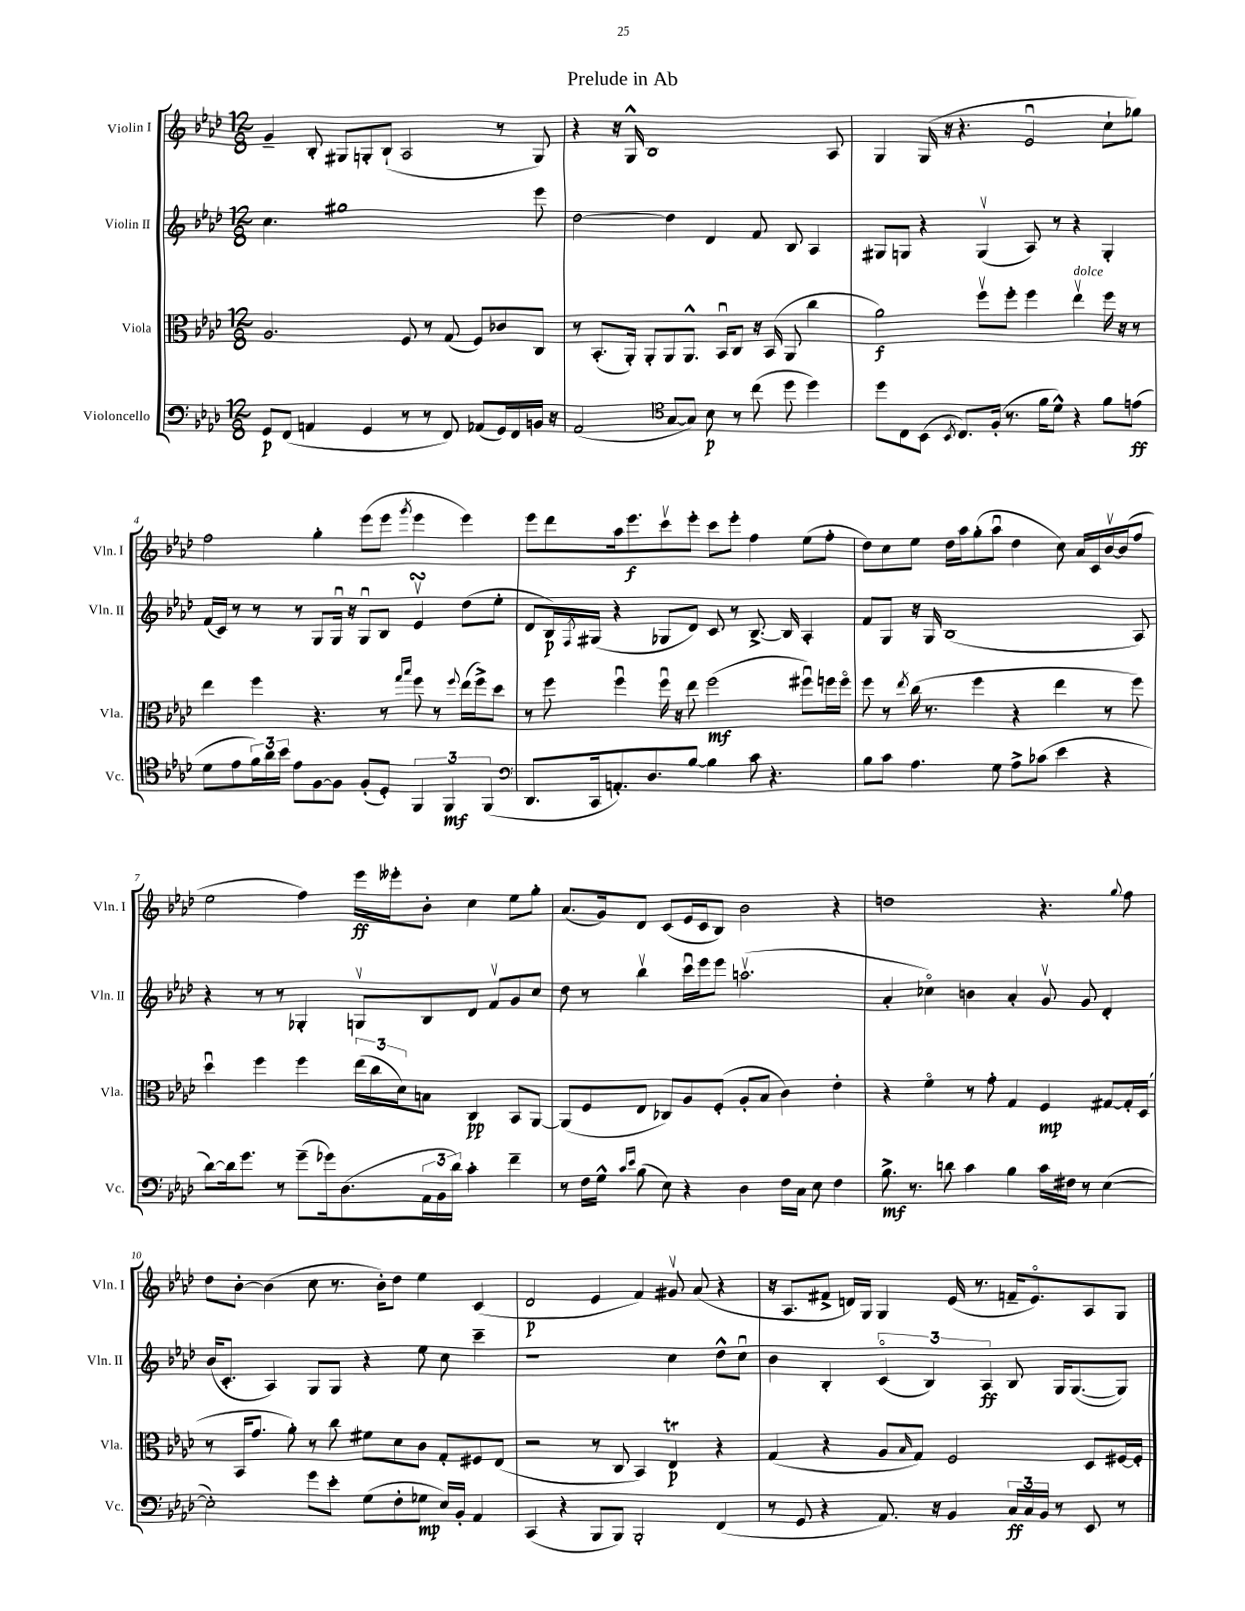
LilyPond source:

\header { title = "Prelude in Ab" }
<<
\new StaffGroup <<
\new Staff = "s0" \with { instrumentName = "Violin I" shortInstrumentName = "Vln. I" } {
    \clef treble \key aes \major \numericTimeSignature \time 12/8
    g'4-- bes8-. gis8 g8-. bes8-!( aes2 r8 g8) |
    r4 r16 g16-^ bes1 aes8 |
    g4 g16( r16 r4. ees'2\downbow c''8-! ges''8) |
    f''2 g''4-. ees'''8( ees'''8 \acciaccatura { g'''8 } ees'''4 ees'''4) |
    ees'''8 des'''8 aes''16 ees'''8.\f c'''8\upbow ees'''8-. c'''8 ees'''8-. f''4 ees''8( f''8-. |
    des''8) c''8 ees''8 des''16 aes''16 g''8-.( aes''8\downbow des''4 c''8) aes'16 c'16 bes'16~\upbow bes'16( f''8 |
    ees''2 f''4) ees'''16\ff eeses'''16-. bes'8-. c''4 ees''8 g''8-. |
    aes'8.( g'16) des'8 c'8( ees'16 c'16 bes8) bes'2 r4 |
    d''1 r4. \appoggiatura { g''8 } f''8 |
    des''8 bes'8~-. bes'4( c''8 r8. bes'16-.) des''8 ees''4 c'4( |
    des'2\p ees'4 f'4) gis'8\upbow aes'8( r4 |
    r16 aes8. fis'8-> d'16) g16 g4 ees'16( r8. f'16-- ees'8.\flageolet) aes8 g8 \bar "|." |
}
\new Staff = "s1" \with { instrumentName = "Violin II" shortInstrumentName = "Vln. II" } {
    \clef treble \key aes \major \numericTimeSignature \time 12/8
    c''4. gis''1 ees'''8 |
    des''2~ des''4 des'4 f'8 bes8 aes4 |
    gis8 g8 r4 g4\upbow( aes8) r8 r4 g4-. |
    f'16( c'16) r8 r8 r8 g8 g16\downbow r16 g8\downbow bes8 ees'4\upbow\turn des''8( ees''8-. |
    des'8 bes16\p) \acciaccatura { f8 } gis16( r4 ges8 des'8) c'8 r8 bes8.~-> bes16 aes4-. |
    f'8 g8 r16 g16 bes1( aes8) |
    r4 r8 r8 ges4-. g8\upbow bes8 des'8 f'8\upbow g'8 c''8 |
    des''8 r8 bes''4\upbow c'''16\downbow ees'''16 ees'''8 a''2.\upbow( |
    aes'4-. ces''4\flageolet) b'4 aes'4-. g'8\upbow g'8 des'4-. |
    bes'16( c'8.-. aes4) g8 g8 r4 ees''8 c''8 c'''4-- |
    r1 c''4 des''8-^ c''8\downbow |
    bes'4 bes4-. \tuplet 3/2 { c'4\flageolet( bes4) aes4\ff } bes8 g16 g8.~( g8) \bar "|." |
}
\new Staff = "s2" \with { instrumentName = "Viola" shortInstrumentName = "Vla." } {
    \clef alto \key aes \major \numericTimeSignature \time 12/8
    aes2. f8 r8 g8( f8) ces'8 c8 |
    r8 bes,8.-.( aes,16-.) aes,8-. aes,8 aes,8.-^ bes,16\downbow c8 r16 bes,16( aes,8 c''4 |
    aes'2\f) f''8\upbow f''8-. f''4 ees''4\upbow^\markup { \italic "dolce" } f''16 r16 r8 |
    ees''4 f''4 r4. r8 \grace { g''16 bes''16 } f''8 r8 \appoggiatura { f''8 } ees''16( f''16->) des''8 |
    r8 f''8 f''4\downbow f''16\downbow r16 ees''8 f''2\mf( fis''8\downbow) f''16 f''16\flageolet |
    f''8 r8 \acciaccatura { ees''8 } c''16( r8. f''4 r4 ees''4 r8 f''8) |
    des''4\downbow f''4 f''4 \tuplet 3/2 { ees''16( c''16 des'16) } b8 c4\pp bes,8 aes,8~ |
    aes,8( f8 ees8 ces8) aes8 f8-.( aes8-. bes8 c'4) ees'4-. |
    r4 f'4\flageolet r8 g'8-. g4 f4\mp gis8~ gis16-. des16( |
    r8 bes,16 g'8. aes'8-.) r8 c''8 fis'8 des'8 c'8 g8-. fis8 ees8( |
    r2 r8 c8 bes,4) ees4\trill\p r4 |
    g4( r4 aes8 \grace { bes16 } g8) f2 des8 fis16~ fis16-. \bar "|." |
}
\new Staff = "s3" \with { instrumentName = "Violoncello" shortInstrumentName = "Vc." } {
    \clef bass \key aes \major \numericTimeSignature \time 12/8
    g,8\p f,8( a,4 g,4 r8 r8 f,8) aes,8( g,16) f,16 b,16 r16 |
    aes,2( \clef tenor g8~ g8) bes8\p r8 c''8( des''8 des''4) |
    des''8 c8 bes,8( \acciaccatura { bes,8 } c8.) f16-.( r8. f'16 des'8-^) r4 f'8 e'8\ff( |
    des'8 ees'8 \tuplet 3/2 { f'16) aes'16 bes'16 } ees'8 f8~ f8 f8-.( des8-.) \tuplet 3/2 { f,4 f,4\mf f,4( } |
    \clef bass des,8. c,16 a,8.-.) des8. bes8~ bes4 c'8 r4. |
    bes8 c'8 aes4. g8 aes8-> ces'8( ees'4 r4 |
    des'8~) des'16 g'8. r8 g'8--( ges'16) des8.( \tuplet 3/2 { aes,16 bes,16 des'16) } c'4-. f'4-- |
    r8 f16 g16-^ \grace { c'16 ees'16 } bes8( ees8) r4 des4 f16 c16 ees8 f4 |
    bes8.->\mf r8. d'8 c'4 bes4 c'16 fis16 r8 ees4~( |
    ees2-.) g'8 ees'8-. g8( f8-. ges8\mp ees16) bes,16-. aes,4 |
    c,4( r4 bes,,8 bes,,8) bes,,2-. f,4( |
    r8 g,8 r4 aes,8.) r16 bes,4 \tuplet 3/2 { c16\ff c16 bes,16 } r8 ees,8 r8 \bar "|." |
}
>>
>>
